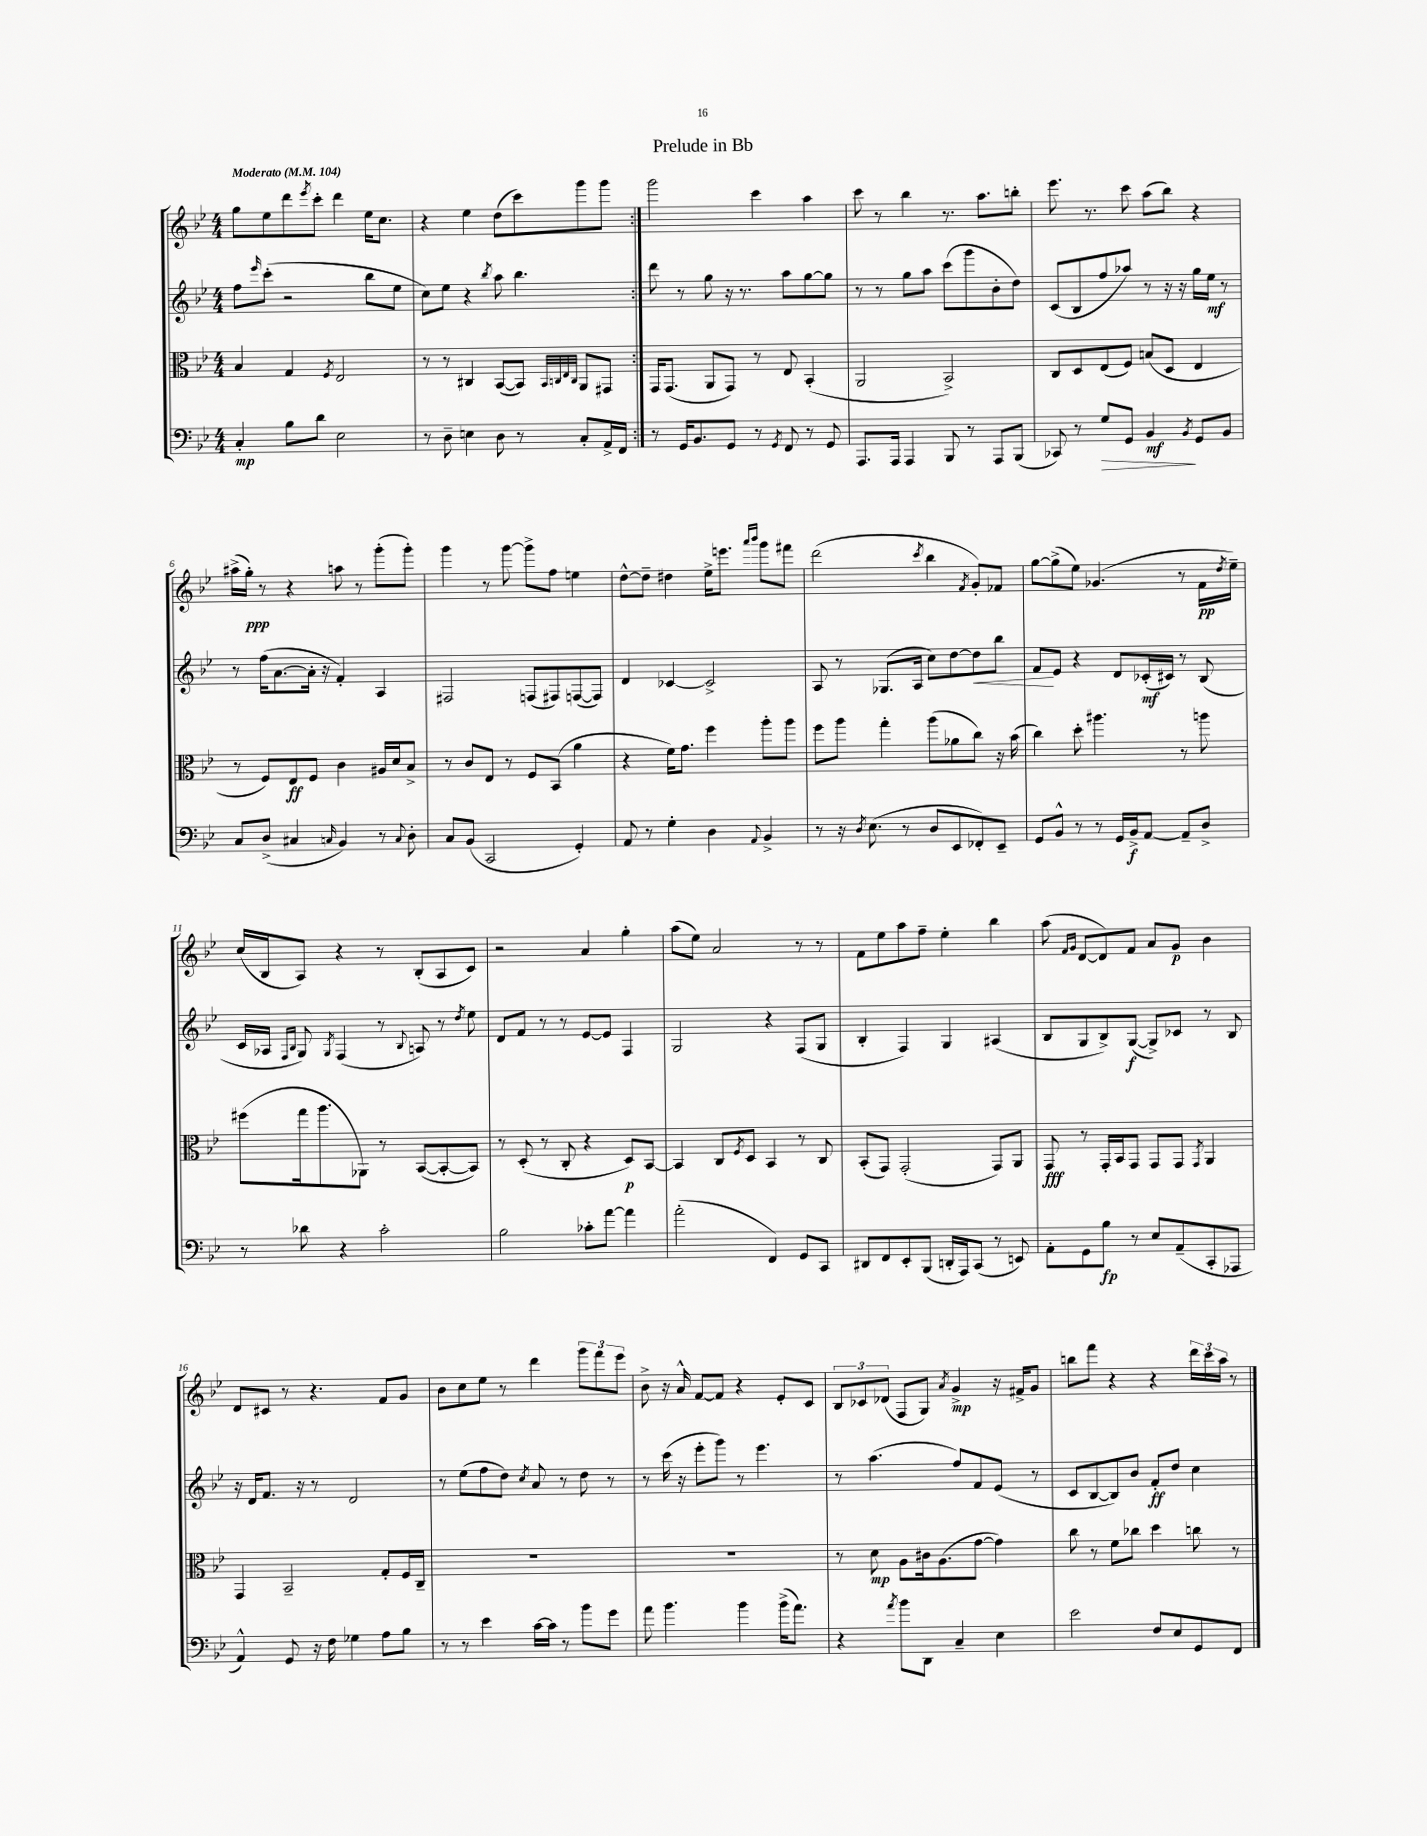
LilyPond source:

\header { title = "Prelude in Bb" }
<<
\new StaffGroup <<
\new Staff = "s0" {
    \clef treble \key bes \major \numericTimeSignature \time 4/4 \tempo "Moderato" 4 = 104
    \repeat volta 2 { g''8 ees''8 d'''8 \acciaccatura { ees'''8 } c'''8-. d'''4 ees''16 c''8. |
    r4 ees''4 d''8( c'''8) g'''8 g'''8 | }
    g'''2 c'''4 a''4 |
    c'''8 r8 bes''4 r8. a''8. b''8-. |
    ees'''8. r8. c'''8 a''8( bes''8) r4 |
    ais''16->( g''16-.\ppp) r8 r4 a''8 r8 g'''8-.( g'''8-.) |
    g'''4 r8 g'''8~ g'''8-> f''8 e''4 |
    d''8~-^ d''8-- dis''4 ees''16-> e'''8. \grace { a'''16 bes'''16 } g'''8 fis'''8 |
    d'''2( \acciaccatura { c'''8 } bes''4 \acciaccatura { f'8 } g'8-.) fes'8 |
    g''8~ g''8->( ees''8) ges'4.( r8 f'16\pp \acciaccatura { d''8 } ees''16--) |
    c''16( bes16 a8) r4 r8 bes8-.( a8 c'8) |
    r2 a'4 g''4-. |
    a''8( ees''8) a'2 r8 r8 |
    f'8 ees''8 a''8 f''8-- ees''4-. bes''4 |
    a''8( \grace { f'16 g'16 } d'8~ d'8) f'8 a'8 g'8\p bes'4 |
    d'8 cis'8 r8 r4. f'8 g'8 |
    bes'8 c''8 ees''8 r8 d'''4 \tuplet 3/2 { g'''8 f'''8 ees'''8 } |
    bes'8-> r16 a'16-^ f'8~ f'8 r4 ees'8-. c'8 |
    \tuplet 3/2 { bes8 ces'8 des'8( } f8 g8) \acciaccatura { a'8 } g'4->\mp r16 fis'16-> g'8 |
    b''8 f'''8 r4 r4 \tuplet 3/2 { d'''16 c'''16 a''16 } r8 \bar "|." |
}
\new Staff = "s1" {
    \clef treble \key bes \major \numericTimeSignature \time 4/4
    \repeat volta 2 { f''8 \grace { ees'''16 } c'''8-.( r2 bes''8 ees''8 |
    c''8) ees''8 r4 \acciaccatura { bes''8 } a''8 bes''4. | }
    d'''8 r8 g''8 r16 r8. a''8 g''8~ g''8 |
    r8 r8 g''8 a''8 c'''8( g'''8 bes'8-. d''8) |
    c'8( bes8 f''8 aes''8) r8 r16 r16 g''16 ees''16\mf r8 |
    r8 f''16( a'8.~ a'16-. r16 f'4-.) a4 |
    fis2 f8( fis8) f8~( f8) |
    d'4 ces'4~ ces'2-> |
    a8 r8 ges8.( a16 c''8) d''8~ d''8\< bes''8 |
    f'8\! ees'8 r4 d'8 ces'16-.\mf( cis'16) r8 bes8( |
    c'16 aes16 \grace { f16 bes16 } g8) \acciaccatura { g8 } f4( r8 \appoggiatura { bes8 } a8) r8 \acciaccatura { d''8 } ees''8 |
    d'8 f'8 r8 r8 ees'8~ ees'8 f4 |
    g2 r4 f8( g8 |
    bes4-. f4) g4 ais4( |
    bes8 g8 bes8->) g8~\f( g8->) ces'8 r8 bes8 |
    r16 d'16 f'8. r16 r8 d'2 |
    r8 ees''8( f''8 d''8) \acciaccatura { c''8 } a'8 r8 d''8 r8 |
    r8 c'''16( r16 ees'''8-. g'''8) r8 ees'''4. |
    r8 a''4.( f''8) f'8 ees'8( r8 |
    c'8 bes8~ bes8) bes'8 f'8-.\ff d''8 c''4 \bar "|." |
}
\new Staff = "s2" {
    \clef alto \key bes \major \numericTimeSignature \time 4/4
    \repeat volta 2 { bes4 g4 \acciaccatura { f8 } ees2 |
    r8 r8 cis4 bes,8~( bes,8) \grace { bes,32 c32 ees32 c32 } a,8 gis,8 | }
    g,16 g,8.( a,8 g,8) r8 ees8 bes,4-.( |
    a,2 bes,2->) |
    c8 d8 ees8( f8) b8( d8 ees4 |
    r8 f8) ees8\ff f8 c'4 ais16 d'16 bes8-> |
    r8 c'8 ees8 r8 f8 bes,8( a'4 |
    r4 f'16) g'8. f''4 a''8-. a''8 |
    f''8 a''8 g''4-. a''8( aes'8 c''8) r16 bes'16( |
    c''4) d''8-. ais''4. r8 a''8 |
    fis''8( g''16 a''8. aes,8) r8 bes,8~( bes,8~-. bes,8) |
    r8 d8-.( r8 c8-. r4 d8\p) bes,8~ |
    bes,4 c8 \acciaccatura { f8 } d8 bes,4 r8 c8 |
    bes,8-.( g,8) g,2-.( g,8) a,8 |
    g,8\fff r8 g,16-. bes,16 g,8 g,8 g,8 \acciaccatura { g,8 } a,4 |
    g,4 bes,2-- g8-. f16 c16-- |
    R1 |
    R1 |
    r8 d'8\mp a8 cis'16 a8.( g'8~ g'4) |
    c''8 r8 f'8 ces''8 d''4 c''8 r8 \bar "|." |
}
\new Staff = "s3" {
    \clef bass \key bes \major \numericTimeSignature \time 4/4
    \repeat volta 2 { c4-.\mp bes8 d'8 ees2 |
    r8 d8-- e4 d8 r8 c8-. a,16-> f,16 | }
    r8 g,16 bes,8. g,8 r8 \acciaccatura { g,8 } f,8 r8 g,8 |
    a,,8. a,,16 a,,4 bes,,8 r8 a,,8 bes,,8( |
    ces,8) r8 g8\> g,8 bes,4\mf\! \acciaccatura { bes,8 } g,8 bes,8 |
    c8 d8->( cis4 \grace { c16 } bes,4) r8 \appoggiatura { c8 } d8-. |
    c8 bes,8( c,2 g,4-.) |
    a,8 r8 g4-. d4 \appoggiatura { a,8 } bes,4-> |
    r8 r16 \acciaccatura { d8 } ees8.( r8 d8 ees,8 fes,8-.) ees,8-- |
    g,8 bes,8-^ r8 r8 g,16 bes,16->\f a,8~ a,8-- d8-> |
    r8 des'8 r4 c'2-. |
    bes2 ces'8-. a'8~ a'4 |
    a'2-.( f,4) g,8 c,8 |
    dis,8 f,8 ees,8-. bes,,8( d,16-. a,,16) c,8( r8 e,8) |
    a,8-. g,8 bes8\fp r8 ees8 a,8--( c,8-. aes,,8 |
    a,4-^) g,8 r16 f16 ges4 a8 bes8 |
    r8 r8 ees'4 c'16~ c'16 r8 bes'8 g'8 |
    a'8 bes'4. bes'4 bes'16->( a'8.) |
    r4 \acciaccatura { a'8 } bes'8 d,8 c4-- ees4 |
    ees'2 f8 ees8 g,8 f,8 \bar "|." |
}
>>
>>
